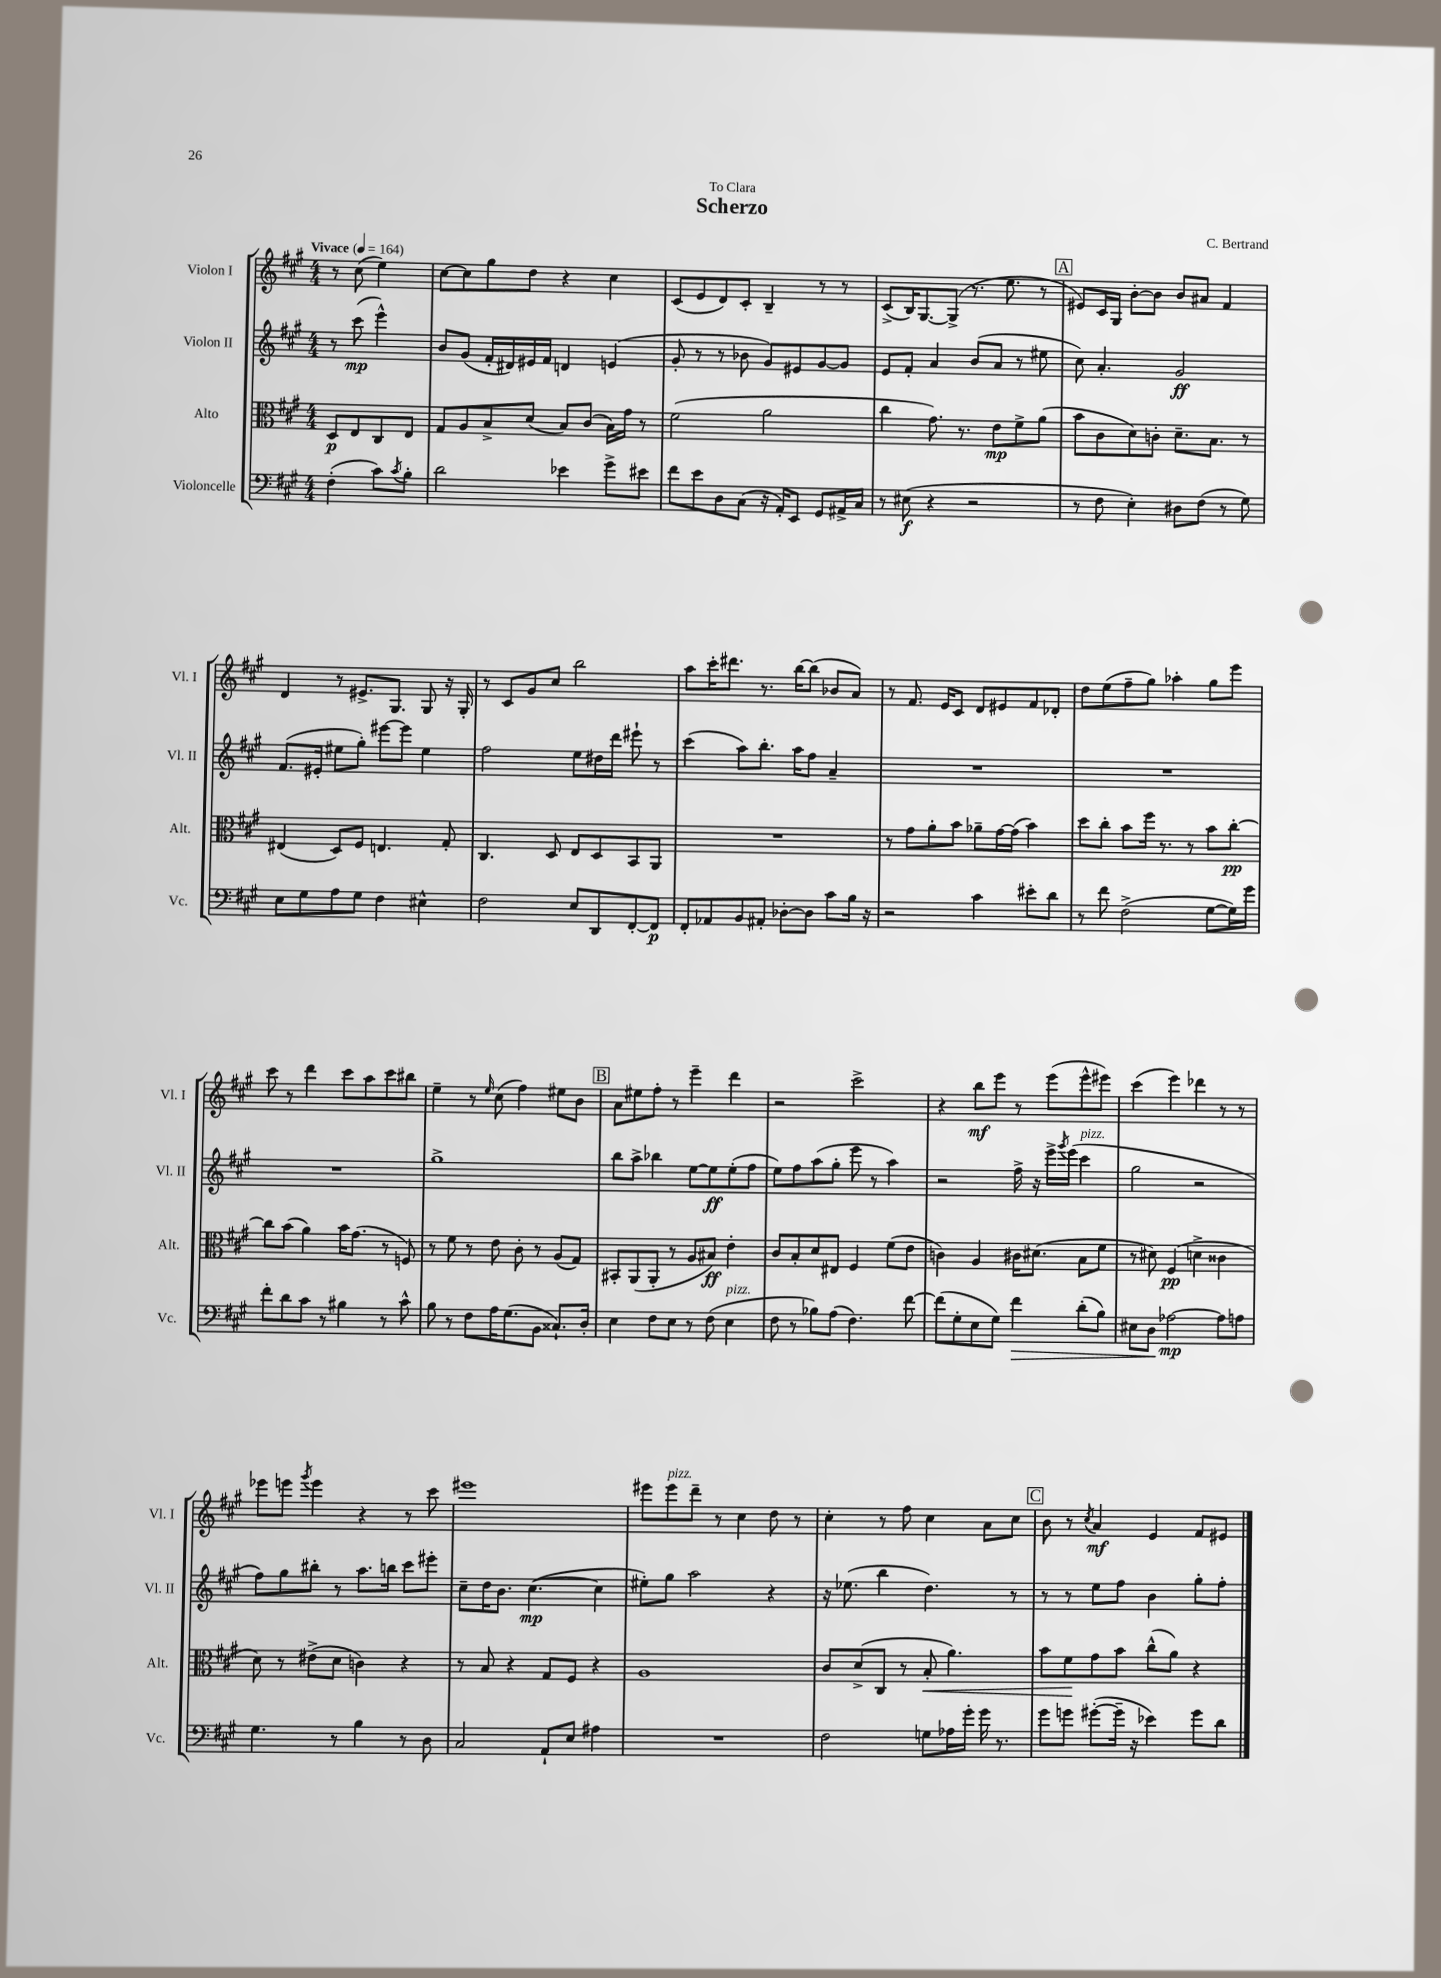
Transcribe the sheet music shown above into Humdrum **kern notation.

**kern	**dynam	**kern	**dynam	**kern	**dynam	**kern	**dynam
*part4	*part4	*part3	*part3	*part2	*part2	*part1	*part1
*staff4	*staff4	*staff3	*staff3	*staff2	*staff2	*staff1	*staff1
*I"Violoncelle	*	*I"Alto	*	*I"Violon II	*	*I"Violon I	*
*I'Vc.	*	*I'Alt.	*	*I'Vl. II	*	*I'Vl. I	*
*clefF4	*	*clefC3	*	*clefG2	*	*clefG2	*
*k[f#c#g#]	*	*k[f#c#g#]	*	*k[f#c#g#]	*	*k[f#c#g#]	*
*M4/4	*	*M4/4	*	*M4/4	*	*M4/4	*
*MM164	*	*MM164	*	*MM164	*	*MM164	*
=	=	=	=	=	=	=	=
!	!	!	!	!	!	!LO:TX:a:B:t=Vivace	!
(4F#'\	.	8D/L	p	8r	.	8r	.
.	.	8E/	.	(8ccc#\	mp	(8cc#\	.
8c#\L)	.	8C#/	.	4eee^^\)	.	4ee\)	.
8qc#/	.	.	.	.	.	.	.
8B'\J	.	8E/J	.	.	.	.	.
=1	=1	=1	=1	=1	=1	=1	=1
2d\	.	8G#/L	.	8b/L	.	[8cc#\L	.
.	.	8A/	.	(8g#/J	.	8cc#\]	.
.	.	8B^/	.	16f#'/LL	.	8gg#\	.
.	.	.	.	16d#X/)	.	.	.
.	.	(8d/J	.	16e#X/	.	8dd\J	.
.	.	.	.	16f#/JJ	.	.	.
4e-X\	.	8B/L)	.	4dn/	.	4r	.
.	.	(8c#/J	.	.	.	.	.
8g#^\L	.	16B\LL)	.	(4en/	.	4cc#\	.
.	.	16g#\JJ	.	.	.	.	.
8e#X\J	.	8r	.	.	.	.	.
=2	=2	=2	=2	=2	=2	=2	=2
8f#\L	.	(2f#\	.	8g#'/	.	(8c#/L	.
8e\	.	.	.	8r	.	8e/	.
8D\	.	.	.	8r	.	8d/)	.
(8C#\J	.	.	.	8b-X\	.	8c#'/J	.
16r	.	2a\	.	8g#/L)	.	4B~/	.
16AA'/KL)	.	.	.	.	.	.	.
8EE/J	.	.	.	8e#X/	.	.	.
8GG#/L	.	.	.	[8g#/	.	8r	.
16AA#X^/L	.	.	.	8g#/J]	.	8r	.
16C#/JJ	.	.	.	.	.	.	.
=3	=3	=3	=3	=3	=3	=3	=3
8r	.	4cc#\	.	8e/L	.	(8c#^/L	.
(8E#X\	f	.	.	8f#'/J	.	16B/K)	.
.	.	.	.	.	.	[8.G#/	.
4r	.	8.g#\)	.	4a/	.	.	.
.	.	.	.	.	.	(8G#^/J]	.
.	.	8.r	.	.	.	.	.
2r	.	.	.	(8b/L	.	8.r	.
.	.	8e\L	mp	8a/J	.	.	.
.	.	.	.	.	.	8.ee\	.
.	.	8f#^\	.	8r	.	.	.
.	.	(8a\J	.	8ee#X\	.	8r	.
!!LO:REH:place=s1:t=A
=4	=4	=4	=4	=4	=4	=4	=4
8r	.	8b\L	.	8cc#\)	.	8e#X/L)	.
8F#\	.	8c#\	.	4.a'/	.	16c#/L	.
.	.	.	.	.	.	16G#/JJ	.
4E'\)	.	8d\)	.	.	.	[8b'\L	.
.	.	8cn'\J	.	.	.	8b\J]	.
8D#X\L	.	8.d~\L	.	2g#/	ff	8b/L	.
(8F#\J	.	.	.	.	.	8a#X/J	.
.	.	8.B\J	.	.	.	.	.
8r	.	.	.	.	.	4f#/	.
8G#\)	.	8r	.	.	.	.	.
!!LO:LB:g=z
=5	=5	=5	=5	=5	=5	=5	=5
8E\L	.	(4E#X/	.	(8.f#/L	.	4d/	.
8G#\	.	.	.	.	.	.	.
.	.	.	.	16e#X'/Jk	.	.	.
8A\	.	8D/L)	.	8ee#X\L	.	8r	.
8G#\J	.	8F#/J	.	8gg#'\J)	.	8.e#X^/L	.
4F#\	.	4.En/	.	[8eee#X\L	.	.	.
.	.	.	.	.	.	8.G#/J	.
.	.	.	.	8eee#\J]	.	.	.
4E#X^^\	.	.	.	4ee#\	.	8G#/	.
.	.	8G#'/	.	.	.	16r	.
.	.	.	.	.	.	16G#'/	.
=6	=6	=6	=6	=6	=6	=6	=6
2F#\	.	4.C#/	.	2ff#\	.	8r	.
.	.	.	.	.	.	8c#/L	.
.	.	.	.	.	.	8g#/	.
.	.	8D/	.	.	.	8cc#/J	.
8E/L	.	8E/L	.	8ee\L	.	2bb\	.
8DD/	.	8D/	.	16dd#X\L	.	.	.
.	.	.	.	16ddd\JJ	.	.	.
[8FF#'/	.	8BB/	.	8eee#X`\	.	.	.
8FF#/J]	p	8AA/J	.	8r	.	.	.
=7	=7	=7	=7	=7	=7	=7	=7
8FF#'/L	.	1r	.	(4ccc#\	.	8aa\L	.
8AA-X/	.	.	.	.	.	16ccc#'\K	.
.	.	.	.	.	.	8.ddd#X\J	.
8BB/	.	.	.	8aa\L)	.	.	.
8AA#X'/J	.	.	.	8.bb'\J	.	8.r	.
[8D-X'\L	.	.	.	.	.	.	.
.	.	.	.	16aa\KL	.	[16bb\KL	.
8D-\J]	.	.	.	8ff#\J	.	(8bb\J]	.
8c#\L	.	.	.	4a~/	.	8b-X/L	.
16B\Jk	.	.	.	.	.	8a/J)	.
16r	.	.	.	.	.	.	.
=8	=8	=8	=8	=8	=8	=8	=8
2r	.	8r	.	1r	.	8r	.
.	.	8g#\L	.	.	.	8.f#/	.
.	.	8a'\	.	.	.	.	.
.	.	.	.	.	.	16e/KL	.
.	.	8b\J	.	.	.	8c#/J	.
4c#\	.	8a-X~\L	.	.	.	8d/L	.
.	.	[16g#\L	.	.	.	8e#X/	.
.	.	(16g#\JJ]	.	.	.	.	.
8e#X'\L	.	4b\)	.	.	.	8f#/	.
8d\J	.	.	.	.	.	8d-X'/J	.
=9	=9	=9	=9	=9	=9	=9	=9
8r	.	8dd\L	.	1r	.	8dd\L	.
8f#\	.	8cc#'\J	.	.	.	(8ee\	.
(2F#^\	.	8b\L	.	.	.	8ff#~\	.
.	.	16ff#\Jk	.	.	.	8gg#\J)	.
.	.	8.r	.	.	.	.	.
.	.	.	.	.	.	4aa-X'\	.
.	.	8r	.	.	.	.	.
[8G#\L	.	8b\L	.	.	.	8gg#\L	.
16G#\L])	.	[8cc#'\J	pp	.	.	8eee\J	.
16g#\JJ	.	.	.	.	.	.	.
!!LO:LB:g=z
=10	=10	=10	=10	=10	=10	=10	=10
8f#'\L	.	8cc#\L]	.	1r	.	8ccc#\	.
8d\	.	(8b\J	.	.	.	8r	.
8c#\J	.	4a\)	.	.	.	4ddd\	.
8r	.	.	.	.	.	.	.
4B#X\	.	16b\KL	.	.	.	8ccc#\L	.
.	.	(8.g#\J	.	.	.	.	.
.	.	.	.	.	.	8aa\	.
8r	.	8r	.	.	.	8ccc#\	.
8c#^^\	.	8Fn/)	.	.	.	8bb#X\J	.
=11	=11	=11	=11	=11	=11	=11	=11
8B\	.	8r	.	1gg#^	.	4ee~\	.
8r	.	8f#\	.	.	.	.	.
8F#\L	.	8r	.	.	.	8r	.
.	.	.	.	.	.	16qqee/	.
16A\K	.	8e\	.	.	.	(8cc#\	.
(8.G#\	.	.	.	.	.	.	.
.	.	8c#'\	.	.	.	4ff#\)	.
8BB\J	.	8r	.	.	.	.	.
8.C##X`/L)	.	(8A/L	.	.	.	8ee#X\L	.
.	.	8G#/J)	.	.	.	8b\J	.
16D'/Jk	.	.	.	.	.	.	.
!!LO:REH:place=s1:t=B
=12	=12	=12	=12	=12	=12	=12	=12
4E\	.	8BB#X'/L	.	8bb\L	.	8a\L	.
.	.	(8AA/	.	8aa^\J	.	8ee#X\	.
8F#\L	.	8AA'/J	.	4bb-X\	.	8ff#'\J	.
8E\J	.	8r	.	.	.	8r	.
8r	.	8A/L	.	[8ee\L	.	4eee~\	.
(8F#\	.	8B#X/J)	ff	8ee\]	ff	.	.
!LO:TX:a:i:t=pizz.	!	!	!	!	!	!	!
4E\	.	4e'\	.	(8ee'\	.	4ddd\	.
.	.	.	.	8ff#\J	.	.	.
=13	=13	=13	=13	=13	=13	=13	=13
8F#\	.	8c#/L	.	8ee\L)	.	2r	.
8r	.	8B'/	.	8ff#\	.	.	.
8B-X\L)	.	8d/	.	(8aa\	.	.	.
(8A\J	.	8E#X/J	.	8gg#'\J	.	.	.
4.F#\)	.	4F#/	.	8eee\	.	2ccc#^\	.
.	.	.	.	8r	.	.	.
.	.	(8f#\L	.	4aa\)	.	.	.
[8f#\	.	8e\J	.	.	.	.	.
=14	=14	=14	=14	=14	=14	=14	=14
(8f#\L]	.	4cn\)	.	2r	.	4r	.
8G#'\	.	.	.	.	.	.	.
8E\	.	4A/	.	.	.	8bb\L	mf
8G#\J)	.	.	.	.	.	8eee\J	.
!	!LO:HP:b	!	!	!	!	!	!
4f#\	>	16c#X\KL	.	16ff#^\	.	8r	.
.	.	(8.d#X\J	.	16r	.	.	.
.	.	.	.	16eee^\LL	.	(8eee\L	.
.	.	.	.	8qggg#/	.	.	.
.	.	.	.	(16eee\JJ	.	.	.
!	!	!	!	!LO:TX:a:i:t=pizz.	!	!	!
(8d'\L	.	8B\L	.	4ccc#\	.	8eee^^\	.
8B\J)	.	8f#\J	.	.	.	8eee#X\J)	.
=15	=15	=15	=15	=15	=15	=15	=15
8E#X\L	.	8r	.	2gg#\	.	(4ccc#\	.
8D\J	.	8d#X\)	.	.	.	.	.
[2A-X\	] mp	(4F#/	pp	.	.	4eee\)	.
.	.	4dn^\	.	2r	.	4ddd-X\	.
8A-\L]	.	4c##X\	.	.	.	8r	.
8An\J	.	.	.	.	.	8r	.
!!LO:LB:g=z
=16	=16	=16	=16	=16	=16	=16	=16
4.G#\	.	8d\)	.	8ff#\L)	.	8eee-X\L	.
.	.	8r	.	8gg#\	.	8eeen\J	.
.	.	.	.	.	.	8qggg#/	.
.	.	(8e#X^\L	.	8bb#X'\J	.	4eee\	.
8r	.	8d\J	.	8r	.	.	.
4B\	.	4cn\)	.	8.aa\L	.	4r	.
.	.	.	.	16bbn\Jk	.	.	.
8r	.	4r	.	8ccc#\L	.	8r	.
8D\	.	.	.	8eee#X'\J	.	8ccc#\	.
=17	=17	=17	=17	=17	=17	=17	=17
2C#/	.	8r	.	8cc#~\L	.	1eee#X	.
.	.	8B/	.	16dd\K	.	.	.
.	.	.	.	8.b\J	.	.	.
.	.	4r	.	.	.	.	.
.	.	.	.	([4.cc#\	mp	.	.
8AA`/L	.	8G#/L	.	.	.	.	.
8E/J	.	8F#/J	.	.	.	.	.
4A#X\	.	4r	.	4cc#\]	.	.	.
=18	=18	=18	=18	=18	=18	=18	=18
1r	.	1A	.	8ee#X'\L)	.	8eee#X\L	.
!	!	!	!	!	!	!LO:TX:a:i:t=pizz.	!
.	.	.	.	8gg#\J	.	8eee#\	.
.	.	.	.	2aa\	.	8ddd~\J	.
.	.	.	.	.	.	8r	.
.	.	.	.	.	.	4cc#\	.
.	.	.	.	4r	.	8dd\	.
.	.	.	.	.	.	8r	.
=19	=19	=19	=19	=19	=19	=19	=19
2F#\	.	8c#/L	.	16r	.	4cc#'\	.
.	.	.	.	(8.ee-X\	.	.	.
.	.	(8d^/	.	.	.	.	.
.	.	8C#/J	.	4bb\	.	8r	.
.	.	8r	.	.	.	8ff#\	.
!	!	!	!LO:HP:b	!	!	!	!
8Gn\L	.	8B'/	<	4.dd\)	.	4cc#\	.
16A-X\L	.	4.a\)	.	.	.	.	.
16g#'\JJ	.	.	.	.	.	.	.
16g#\	.	.	.	.	.	8a\L	.
8.r	.	.	.	.	.	.	.
.	.	.	.	8r	.	8cc#\J	.
!!LO:REH:place=s1:t=C
=20	=20	=20	=20	=20	=20	=20	=20
8g#\L	.	8b\L	.	8r	.	8b\	.
8gn\J	.	8f#\	.	8r	.	8r	.
.	.	.	.	.	.	8qcc#/	.
([8g#X'\L	.	8g#\	[	8ee\L	.	4a/	mf
16g#~\Jk]	.	8b\J	.	8ff#\J	.	.	.
16r	.	.	.	.	.	.	.
4e-X\)	.	(8cc#^^\L	.	4b\	.	4e/	.
.	.	8a\J)	.	.	.	.	.
8g#\L	.	4r	.	8gg#'\L	.	8f#/L	.
8d\J	.	.	.	8ff#'\J	.	8e#X/J	.
==	==	==	==	==	==	==	==
*-	*-	*-	*-	*-	*-	*-	*-
